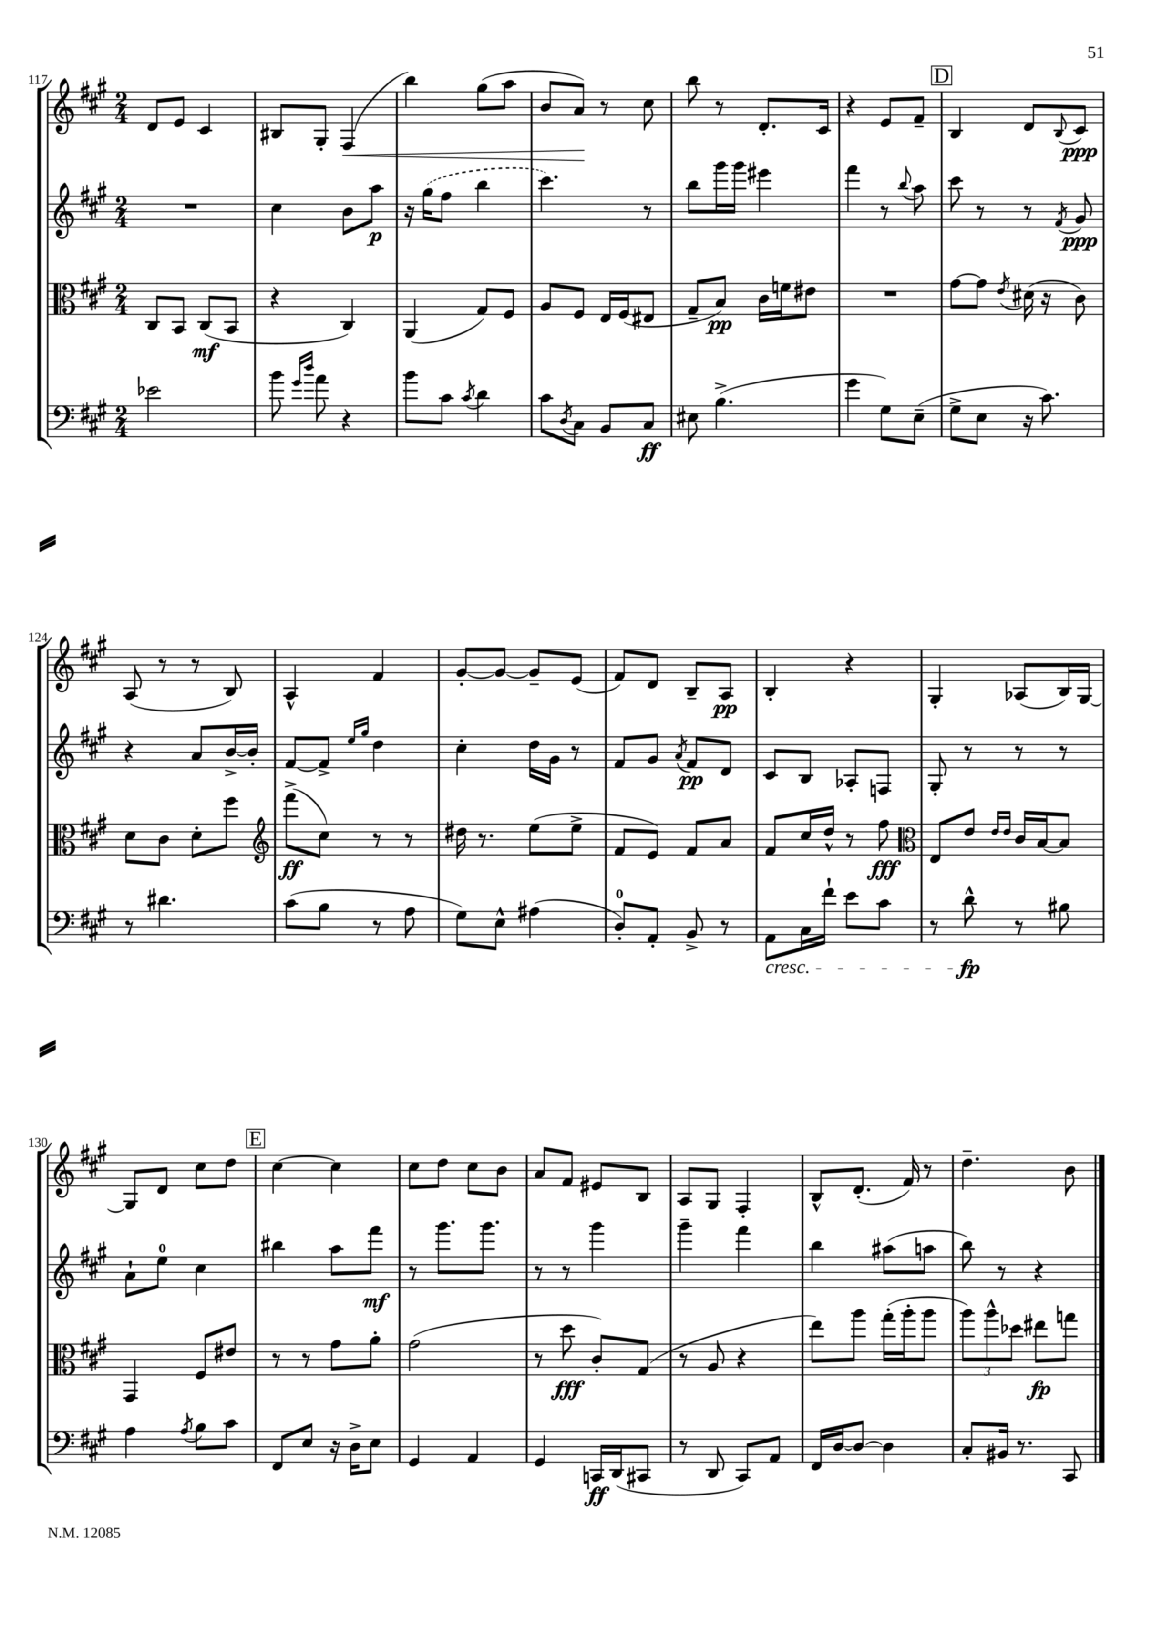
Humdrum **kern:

**kern	**kern	**kern	**kern
*staff4	*staff3	*staff2	*staff1
*clefF4	*clefC3	*clefG2	*clefG2
*k[f#c#g#]	*k[f#c#g#]	*k[f#c#g#]	*k[f#c#g#]
*M2/4	*M2/4	*M2/4	*M2/4
2e-	8C#	2r	8d
.	8BB	.	8e
.	(8C#	.	4c#
.	8BB	.	.
=	=	=	=
8b	4r	4cc#	8B#
16qqg#	.	.	.
16qqdd	.	.	.
8a	.	.	8G#'
4r	4C#)	8b	(4F#
.	.	8aa	.
=	=	=	=
8b	(4AA	16r	4bb)
.	.	(16gg#	.
8c#	.	8ff#	.
8qc#	.	.	.
4d	8G#)	4bb	(8gg#
.	8F#	.	8aa
=	=	=	=
8c#	8A	4.ccc#)	8b
8qD	.	.	.
8C#	8F#	.	8a)
8BB	16E	.	8r
.	(16F#	.	.
8C#	8E#	8r	8cc#
=	=	=	=
8E#	8G#~	8bb	8bb
(4.B^	8B)	16ggg#	8r
.	.	16ggg#	.
.	16c#	4eee#	8.d'
.	16f	.	.
.	8e#	.	.
.	.	.	16c#
=	=	=	=
4g#	2r	4fff#	4r
8G#)	.	8r	8e
.	.	8qqbb	.
(8E~	.	8aa	8f#~
=	=	=	=
8G#^	[8g#	8ccc#	4B
8E	8g#]	8r	.
.	8qe	.	.
16r	(16d#	8r	8d
8.c#)	16r	.	.
.	.	8qf#	8qqB
.	8c#)	8g#	8c#
=	=	=	=
8r	8d	4r	(8A
4.d#	8c#	.	8r
.	8d'	8a	8r
.	8ff#	[16b^	8B)
.	.	16b']	.
=	=	=	=
*	*clefG2	*	*
(8c#	(8fff#^	[8f#	4A^^
8B	8cc#)	8f#^]	.
.	.	16qqee	.
.	.	16qqgg#	.
8r	8r	4dd	4f#
8A	8r	.	.
=	=	=	=
8G#)	16dd#	4cc#'	[8g#'
.	8.r	.	.
8E^^	.	.	8g#_
(4A#	(8ee	16dd	8g#~]
.	.	16g#	.
.	8ee^	8r	(8e
=	=	=	=
8D')	8f#	8f#	8f#)
8AA'	8e)	8g#	8d
.	.	8qa	.
8BB^	8f#	8f#	8B~
8r	8a	8d	8A
=	=	=	=
8AA	8f#	8c#	4B'
16C#	16cc#	8B	.
16f#`	16dd^^	.	.
8e	8r	8A-'	4r
8c#	8ff#	8F	.
=	=	=	=
*	*clefC3	*	*
8r	8E	8G#'	4G#'
8d^^	8e	8r	.
.	16qqe	.	.
.	16qqe	.	.
8r	16c#	8r	(8A-
.	[16B	.	.
8B#	8B]	8r	16B)
.	.	.	[16G#
=	=	=	=
4A	4GG#	8a`	8G#]
.	.	8ee	8d
8qA	.	.	.
8B	8F#	4cc#	8cc#
8c#	8e#	.	8dd
=	=	=	=
8FF#	8r	4bb#	[4cc#
8E	8r	.	.
16r	8g#	8aa	4cc#]
16D^	.	.	.
8E	8a'	8fff#	.
=	=	=	=
4GG#	(2g#	8r	8cc#
.	.	8.ggg#	8dd
4AA	.	.	8cc#
.	.	8.ggg#	.
.	.	.	8b
=	=	=	=
4GG#	8r	8r	8a
.	8dd	8r	8f#
16CC	8c#')	4ggg#	8e#
(16DD	.	.	.
8CC#	(8G#	.	8B
=	=	=	=
8r	8r	4ggg#~	8A
8DD	8A	.	8G#
8CC#)	4r	4fff#	4F#'
8AA	.	.	.
=	=	=	=
16FF#	8ee)	4bb	8B^^
[16D	.	.	.
8D_	8aa	.	(8.d'
4D]	(16gg#'	(8aa#	.
.	16aa'	.	16f#)
.	8aa	8aa	8r
=	=	=	=
8C#'	12aa)	8bb)	4.dd~
.	12aa^^	.	.
16BB#	.	8r	.
.	12dd-	.	.
8.r	.	.	.
.	8ee#	4r	.
8CC#	8gg	.	8b
==	==	==	==
*-	*-	*-	*-
